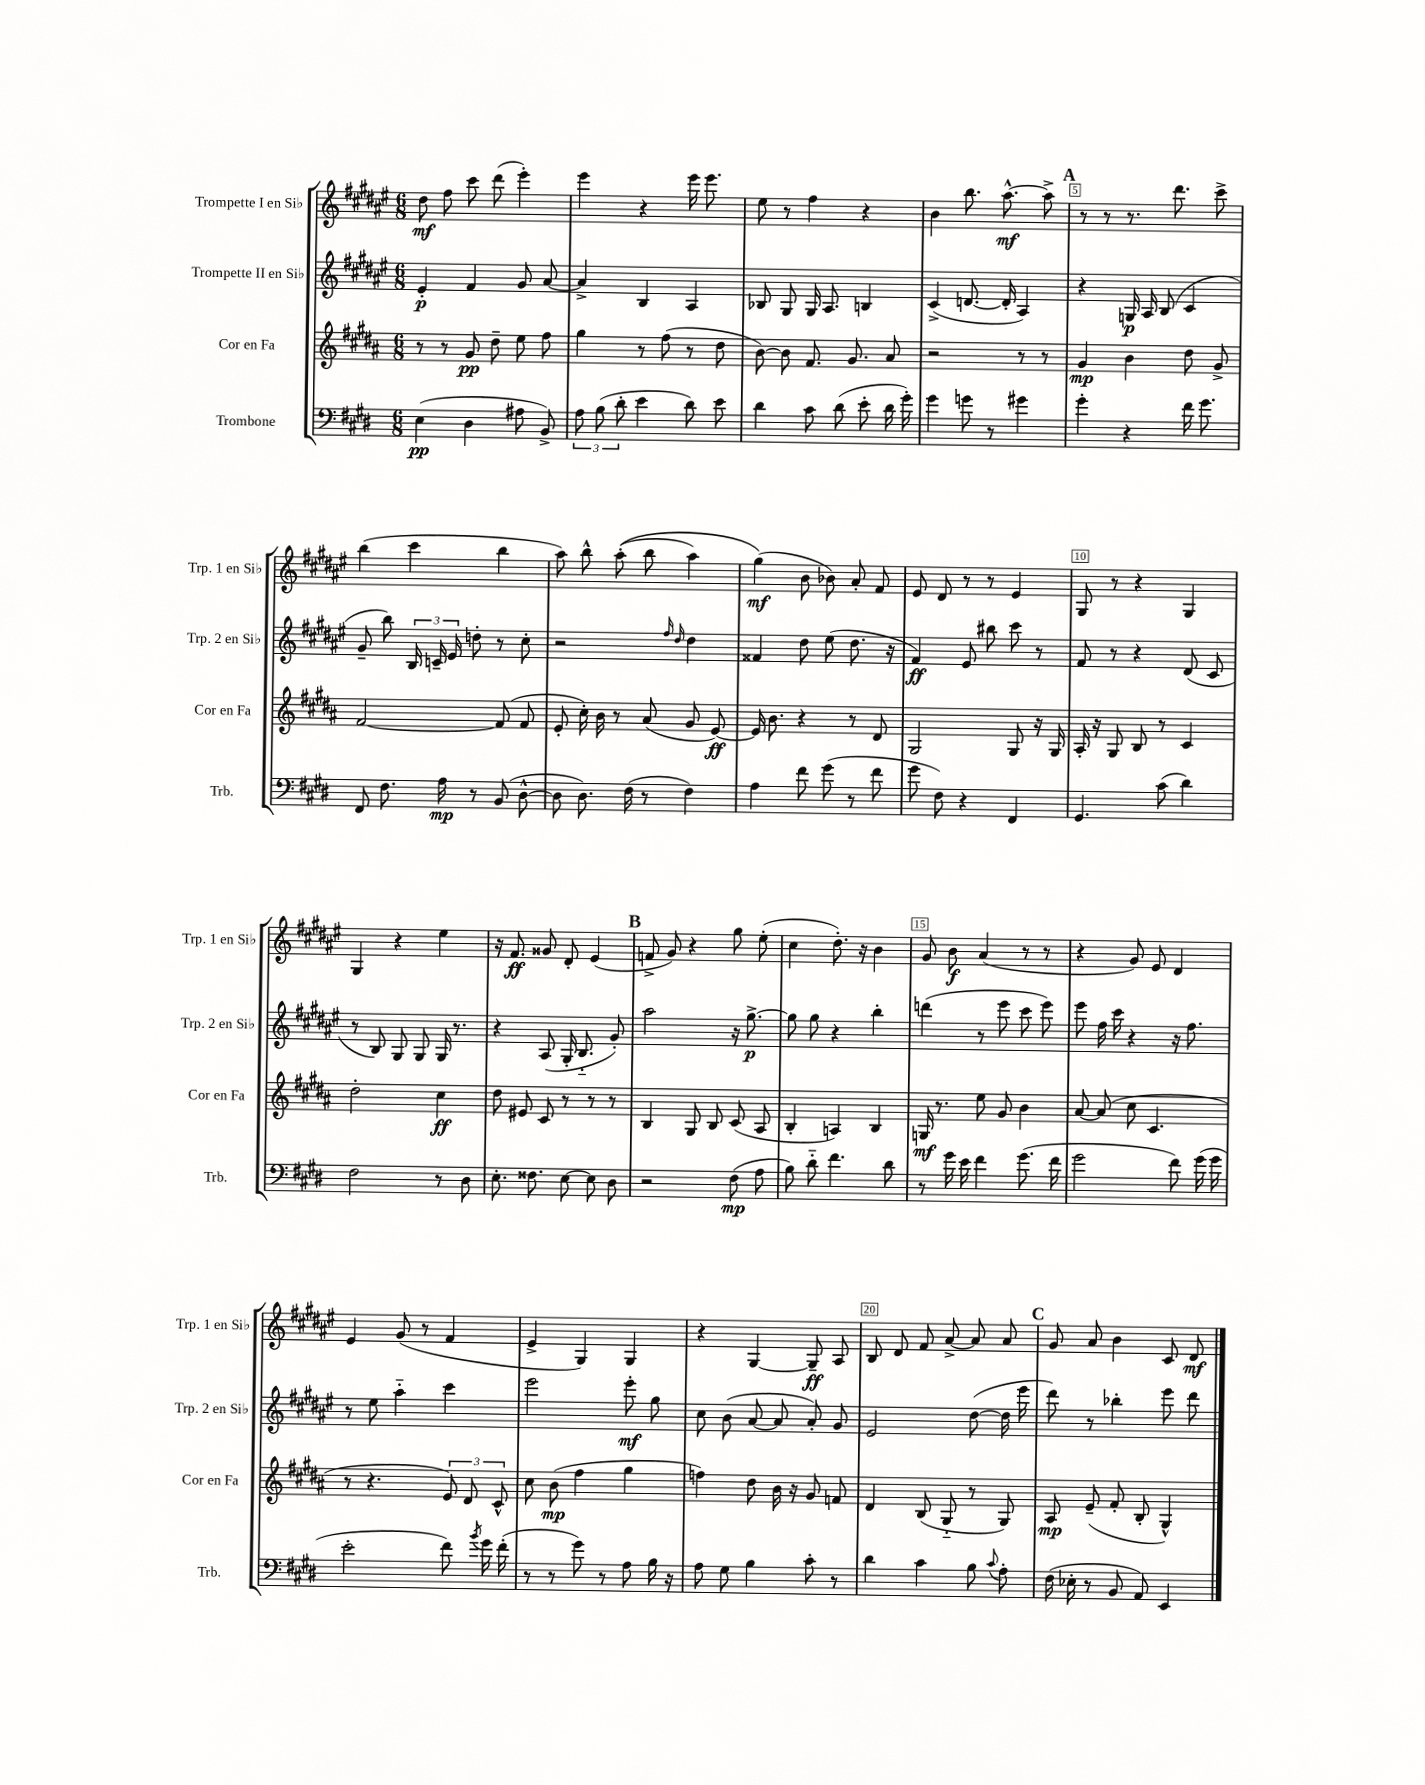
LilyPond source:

<<
\new StaffGroup <<
\new Staff = "s0" \with { instrumentName = "Trompette I en Sib" shortInstrumentName = "Trp. 1 en Sib" } {
    \clef treble \key fis \major \numericTimeSignature \time 6/8
    \autoBeamOff dis''8\mf fis''8 cis'''8 dis'''8( eis'''4-.) |
    eis'''4 r4 eis'''16 eis'''8. |
    eis''8 r8 fis''4 r4 |
    b'4 b''8. ais''8.~-^\mf ais''8-> |
    \mark \markup { \bold "A" } r8 r8 r8. dis'''8. cis'''8-> |
    b''4( cis'''4 b''4 |
    ais''8) b''8-^ ais''8-.(\( b''8 ais''4) |
    gis''4\mf(\) b'8 bes'8) ais'8-. fis'8 |
    eis'8 dis'8 r8 r8 eis'4 |
    gis8 r8 r4 gis4 |
    gis4 r4 eis''4 |
    r16 fis'8.\ff gisis'8 dis'8-. eis'4( |
    \mark \markup { \bold "B" } f'8-> gis'8) r4 gis''8 eis''8-.( |
    cis''4 dis''8.-.) r16 b'4 |
    gis'8 b'8\f ais'4( r8 r8 |
    r4 gis'8) eis'8 dis'4 |
    eis'4 gis'8( r8 fis'4 |
    eis'4-> gis4) gis4 |
    r4 gis4~ gis8--\ff ais8 |
    b8 dis'8 fis'8 ais'8~-> ais'8 ais'8 |
    \mark \markup { \bold "C" } gis'8 ais'8 b'4 cis'8 dis'8\mf \bar "|." |
}
\new Staff = "s1" \with { instrumentName = "Trompette II en Sib" shortInstrumentName = "Trp. 2 en Sib" } {
    \clef treble \key fis \major \numericTimeSignature \time 6/8
    \autoBeamOff eis'4-.\p fis'4 gis'8 ais'8~ |
    ais'4-> b4 ais4 |
    bes8 gis8 gis16 ais8. b4 |
    cis'4->( d'8.~ d'16-. ais4) |
    \mark \markup { \bold "A" } r4 g16\p ais16 b8( cis'4 |
    gis'8-- b''8) \tuplet 3/2 { b16 c'16-- eis'16 } d''8-. r8 cis''8-. |
    r2 \grace { fis''16 dis''16 } dis''4 |
    fisis'4 dis''8 eis''8( dis''8. r16 |
    fis'4\ff) eis'8 bis''8 cis'''8 r8 |
    fis'8 r8 r4 dis'8( cis'8 |
    r8 b8) gis8 gis8 gis16 r8. |
    r4 ais8( gis16-. b8.-_ gis'8-.) |
    \mark \markup { \bold "B" } ais''2 r16 gis''8.~->\p |
    gis''8 gis''8 r4 b''4-. |
    d'''4( r8 eis'''8 cis'''8 eis'''8) |
    eis'''8 fis''16 cis'''16 r4 r16 fis''8. |
    r8 eis''8 ais''4-_ cis'''4 |
    eis'''2 eis'''8-.\mf gis''8 |
    cis''8 b'8( ais'8~ ais'8 ais'8-.) gis'8 |
    eis'2 dis''8~( dis''16 eis'''16 |
    \mark \markup { \bold "C" } dis'''8) r8 bes''4-. eis'''8 dis'''8 \bar "|." |
}
\new Staff = "s2" \with { instrumentName = "Cor en Fa" shortInstrumentName = "Cor en Fa" } {
    \clef treble \key b \major \numericTimeSignature \time 6/8
    \autoBeamOff r8 r8 gis'8\pp dis''8-- e''8 fis''8 |
    gis''4 r8 fis''8( r8 dis''8 |
    b'8~) b'8 fis'8. gis'8. ais'8 |
    r2 r8 r8 |
    \mark \markup { \bold "A" } gis'4\mp b'4 dis''8 gis'8-> |
    fis'2~ fis'8( fis'8 |
    e'8-. cis''16-.) b'16 r8 ais'8( gis'8 e'8~\ff) |
    e'16 b'8. r4 r8 dis'8 |
    gis2 gis8 r16 gis16 |
    ais16-. r16 gis8 b8 r8 cis'4 |
    dis''2-. cis''4\ff |
    dis''8 eis'8 cis'8 r8 r8 r8 |
    \mark \markup { \bold "B" } b4 gis8 b8 cis'8( ais8 |
    b4-. a4) b4 |
    g16\mf r8. e''8 gis'8 b'4 |
    ais'8~ ais'8( cis''8 cis'4. |
    r8 r4. \tuplet 3/2 { e'8) dis'8 cis'8-^ } |
    cis''8 b'8\mp( fis''4 gis''4 |
    f''4) dis''8 b'16 r16 gis'8 f'8 |
    dis'4 b8( gis8-_ r8 gis8) |
    \mark \markup { \bold "C" } ais8\mp e'8--( fis'8-. b8-. gis4-^) \bar "|." |
}
\new Staff = "s3" \with { instrumentName = "Trombone" shortInstrumentName = "Trb." } {
    \clef bass \key e \major \numericTimeSignature \time 6/8
    \autoBeamOff e4\pp( dis4 ais8 b,8->) |
    \tuplet 3/2 { a8 b8( dis'8-. } e'4 dis'8) e'8 |
    dis'4 cis'8 dis'8( e'8-. dis'16 gis'16-.) |
    gis'4 g'8 r8 gis'4 |
    \mark \markup { \bold "A" } gis'4-. r4 fis'16 gis'8. |
    fis,8 fis8. a16\mp r8 b,8( dis8~-^ |
    dis8 dis8.) fis16( r8 fis4) |
    a4 fis'8 gis'8( r8 fis'8 |
    gis'8 fis8) r4 fis,4 |
    gis,4. cis'8( dis'4) |
    fis2 r8 dis8 |
    e8.-. fisis8. e8~ e8 dis8 |
    \mark \markup { \bold "B" } r2 fis8\mp( a8 |
    b8) dis'8-_ fis'4. dis'8 |
    r8 gis'16 e'16 fis'4 gis'8.( fis'16 |
    gis'2 fis'8) gis'16( gis'16 |
    e'2-. fis'8) \acciaccatura { b'8 } gis'16 fis'16-.( |
    r8 r8 gis'8) r8 a8 b16 r16 |
    a8 gis8 b4 cis'8-. r8 |
    dis'4 cis'4 b8 \appoggiatura { cis'8 } a8-. |
    \mark \markup { \bold "C" } fis16( ees16-. r8 b,8 a,8) e,4 \bar "|." |
}
>>
>>
\layout { \context { \Score \override BarNumber.break-visibility = ##(#f #t #t) barNumberVisibility = #(every-nth-bar-number-visible 5) \override BarNumber.stencil = #(make-stencil-boxer 0.1 0.3 ly:text-interface::print) } }
